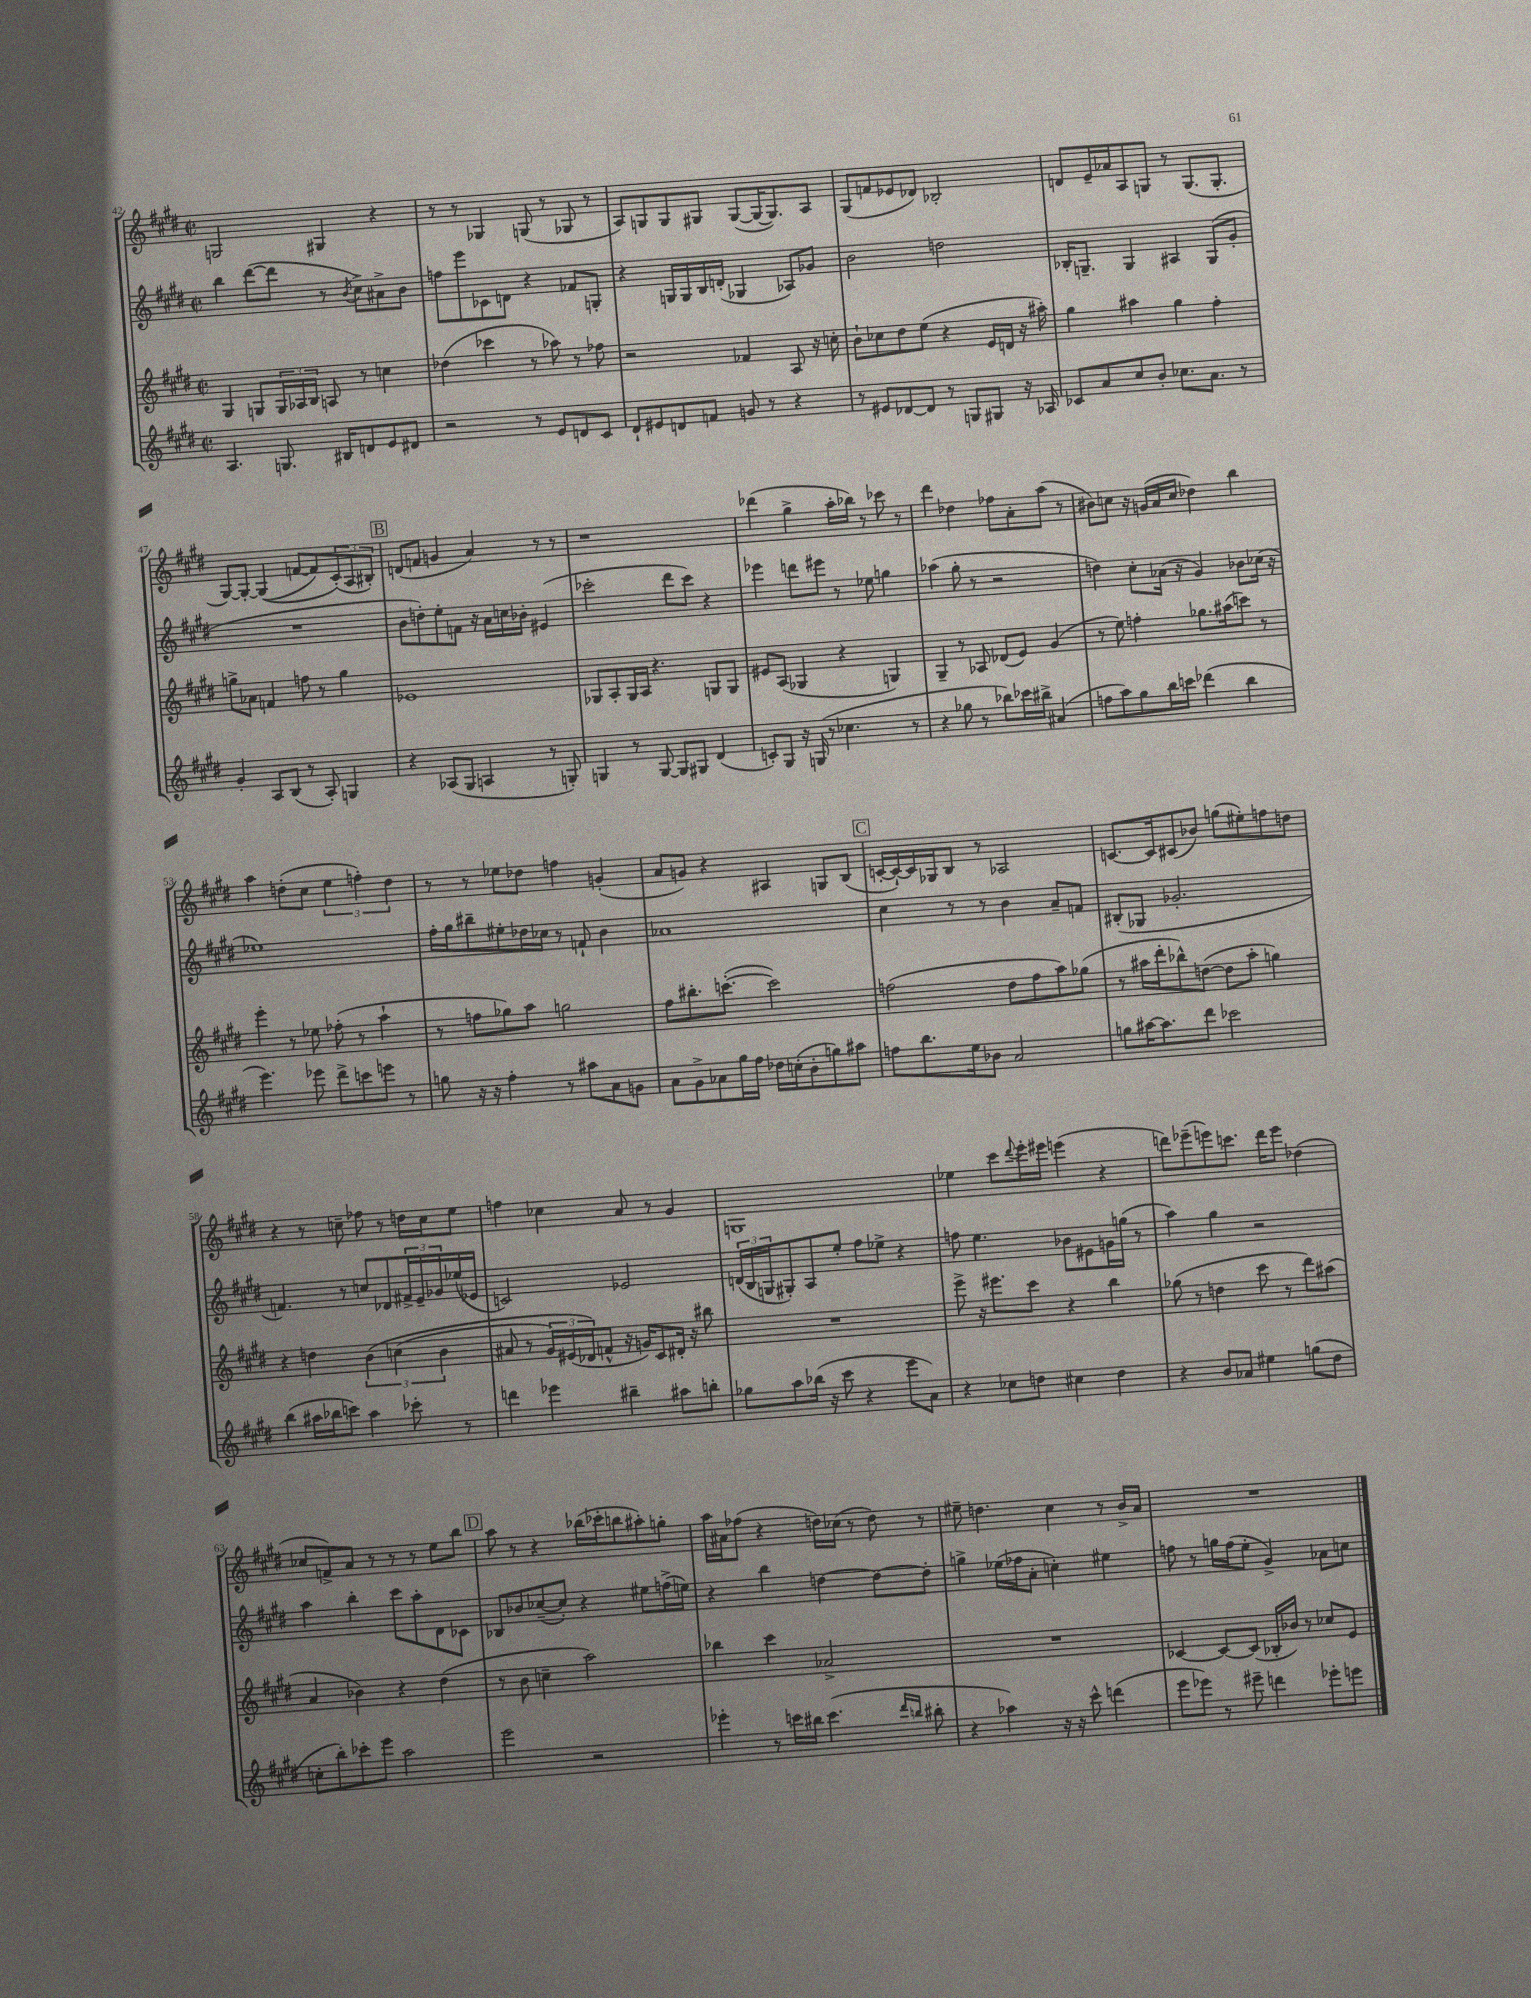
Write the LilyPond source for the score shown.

<<
\new StaffGroup <<
\new Staff = "s0" {
    \clef treble \key e \major \defaultTimeSignature \time 2/2
    g2 gis4 r4 |
    r8 r8 ges4 g8( r8 ges8 r8 |
    a8) g8 g8 gis8 gis8~( gis16~ gis8.) a8 |
    gis8( f'8 ees'8 des'8) bes2-. |
    d'8 e'16-- aes'16 a8 g8 r8 g8.( g8.-. |
    gis8~) gis8~-. gis4(\( f'8~ f'8) \tuplet 3/2 { cis'8-.(\) a8 bis8-.) } |
    \mark \markup { \box "B" } d'8( f'8 g'4 a'4) r8 r8 |
    r1 |
    des'''4( gis''4-> a''16-. bes''16) r8 ces'''8 r8 |
    dis'''4 des''4 fes''8 a'8-. a''8( r8 |
    bis'8) c''8 r16 g'16( a'16 c''16 des''4) b''4 |
    a''4 d''8-.( cis''8 \tuplet 3/2 { e''4 f''4-.) d''4 } |
    r8 r8 ees''8 des''8 f''4 g'4-.( |
    a'8 g'8) r4 ais4 g8 b8( |
    \mark \markup { \box "C" } c'16~-. c'16~-!) c'16 ges16 b8 r8 aes2 |
    c'8.~ c'16 cis'8( bes'8) g''8( eis''8-.) f''8 d''8 |
    r4 r8 c''8-- fes''8 r8 d''16 c''16 e''8 |
    f''4 ces''4 a'8 r8 gis'4 |
    g1 |
    ees''4 cis'''8 \appoggiatura { dis'''8 } e'''16-. eis'''16 e'''4( r4 |
    d'''8) ees'''8--( e'''8) c'''8. d'''16 e'''8 des''4( |
    ces''8 f'8->) a'8 r8 r8 r8 e''8 b''8 |
    \mark \markup { \box "D" } a''8 r8 r4 bes''16( ces'''16-. b''8 ais''8-.) g''8-. |
    a''16 ais'16 fes''8( r4 d''16) ces''16( r8 d''8) r8 |
    eis''8-- d''4. cis''4 r8 b'16-> a'16 |
    R1 \bar "|." |
}
\new Staff = "s1" {
    \clef treble \key e \major \defaultTimeSignature \time 2/2
    b''4 dis'''8~( dis'''8 r8 \acciaccatura { b'8 } cis''8->) ais'8-> b'8 |
    f''8 e'''8 ces'8 d'8 r4 fes'8 g8-. |
    r4 g16 g16 b16 d'16-.( ges4 aes8) ges'8 |
    b'2 d''2 |
    bes16-. g8.-- g4 ais4 g8( gis'8-. |
    R1 |
    \mark \markup { \box "B" } b'8 d''8-.) e''8-. f'8 r16 a'16 c''16 bes'16-. eis'4( |
    ces'''2-. dis'''8 ces'''8) r4 |
    ees'''4 d'''8 eis'''8 r8 ees''8 g''4 |
    aes''4( gis''8-. r8 r2 |
    d''4) cis''8-. aes'16( r16 gis'4) bes'8 ces''16( r16 |
    ees''1) |
    fis''16-. gis''16 bis''8-- eis''8-. des''16 ces''16 r8 f'8-! b'4 |
    aes'1 |
    \mark \markup { \box "C" } cis''4 r8 r8 b'4 a'8-- f'8 |
    bis8-.( ges8 ges'2.-. |
    f'4.) r8 c''8 des'8 \tuplet 3/2 { fis'16-> e'16-- ges'16 } ees''16( ees'16 |
    c'2) ees'2 |
    \tuplet 3/2 { d'16( b16 g16 } gis8-.) a8 e''8-. fis''8 ees''8-> r4 |
    f''8 e''4. bes'8 eis'8 g'16 g''16( r8 |
    a''4) gis''4 r2 |
    a''4 b''4-. cis'''8 a''8-. dis'8 ces'8 |
    \mark \markup { \box "D" } bes8 bes'8 ces''8~--( ces''8-.) r4 eis''8 f''16->( e''16) |
    r4 b''4 d''4~ d''8~ d''8-. |
    g''4-> ees''16( fes''16 a'8-. c''4-.) eis''4 |
    f''8 r8 g''16 f''16( e''8-. gis'4->) aes'8 c''8 \bar "|." |
}
\new Staff = "s2" {
    \clef treble \key e \major \defaultTimeSignature \time 2/2
    gis4 g8 \tuplet 3/2 { g16 aes16 b16 } a8 r8 c''4 |
    des''4( ces'''4 r8 aes''8) r8 fes''8 |
    r2 fes'4 a8 r16 c''16-. |
    b'8-! ces''8 dis''8 e''8( r4 e'16 d'16 r16 ais''16-.) |
    gis''4 ais''4 gis''4 fis''4-. |
    g''8-> aes'8 f'4 f''8 r8 g''4 |
    \mark \markup { \box "B" } ees'1 |
    ges8 a8-. ges16 a16 r4. g8 g8 |
    eis'8 a8( ges4 r4 g4) |
    gis4-- r8 aes8 des'8( e'8) gis'4( |
    r8 e''8) f''4-. ges''8. ais''16( c'''8) r8 |
    e'''4-. r8 ees''8 fes''8-.( r8 a''4-! |
    r8 f''8 ges''8) a''8 g''2 |
    fis''8 bis''8.-. c'''8.~-.( c'''2) |
    \mark \markup { \box "C" } f''2( dis''8 f''8 a''8) ges''8( |
    r8 ais''16 dis'''16-. bes''8-^) d''8~( d''8 ais''8-. g''4) |
    r4 d''4 \tuplet 3/2 { b'4\( c''4( b'4 } |
    ais'8 r8 \tuplet 3/2 { gis'16) eis'16( des'16\) } f'8-^ r16 g'16) cis'8 dis'16-. r16 bis''8 |
    R1 |
    e'''8-> r16 eis'''8. cis'''8 r4 b''4 |
    ges''8( r8 d''4 cis'''8 r8 dis'''8) ais''8( |
    a'4 bes'4) r4 dis''4( |
    \mark \markup { \box "D" } r8 b'8 c''4-- a''2) |
    bes''4 cis'''4 aes'2-> |
    R1 |
    ces'4~ ces'8~ ces'8( bes16-. bes'16) r8 ces''8 e'8 \bar "|." |
}
\new Staff = "s3" {
    \clef treble \key e \major \defaultTimeSignature \time 2/2
    a4. g8. bis16 d'8 e'8 dis'8 |
    r2 r8 e'8 d'8 cis'8 |
    dis'8-! eis'8 d'8 f'8 g'8 r8 r4 |
    r8 eis'8 des'8~ des'8 r8 g8 gis8 r16 aes16 |
    ces'8 a'8 cis''8 b'8-. ces''8. a'8. r8 |
    gis'4-. a8 b8( r8 a8-.) g4 |
    \mark \markup { \box "B" } r4 aes8( gis8 a4 r8 g8-.) |
    g4 r8 g8~ g8 gis8 dis'4( |
    c'8-.) gis8 r16 g16( r8 ces''4. r8 |
    r4 ges''8 r8 bes''8) ces'''16 bis''16-> ais'4( |
    f''8 a''8) gis''8 b''16 c'''16 des'''4( b''4 |
    e'''4.) ees'''8 dis'''8-> c'''8 e'''8 r8 |
    g''8 r16 r16 fis''4-. r8 ais''8 a'8 g'8 |
    a'8 gis'8-> aes'8 gis''16 fis''16 des''16 c''16-.( b'8-. g''8) ais''8 |
    \mark \markup { \box "C" } f''8 b''8. e''16 bes'8 a'2 |
    g''8 ais''16~ ais''8. dis'''8 ces'''2 |
    b''4( ais''16 bes''16 c'''8) ais''4 ces'''8-. r8 |
    d'''4 ees'''4 bis''4-- ais''8 b''8-. |
    ges''8 a''8 bes''16( r16 cis'''8 r4 e'''8 a'8) |
    r4 ces''8 d''8 cis''4 d''4 |
    r4 b'8 aes'8 eis''4 g''8( dis''8 |
    c''8-. b''8-.) ces'''8-. e'''8 a''2 |
    \mark \markup { \box "D" } e'''2 r2 |
    ees'''4-. r8 c'''16 bis''16 c'''4.( \grace { dis'''16 b''16 } bis''8-. |
    r4 aes''4) r16 r16 cis'''8-^ d'''4( |
    e'''8 ees'''8) r8 eis'''8-- d'''4 ees'''8-. e'''8 \bar "|." |
}
>>
>>
\layout { \context { \Score currentBarNumber = #42 } }
